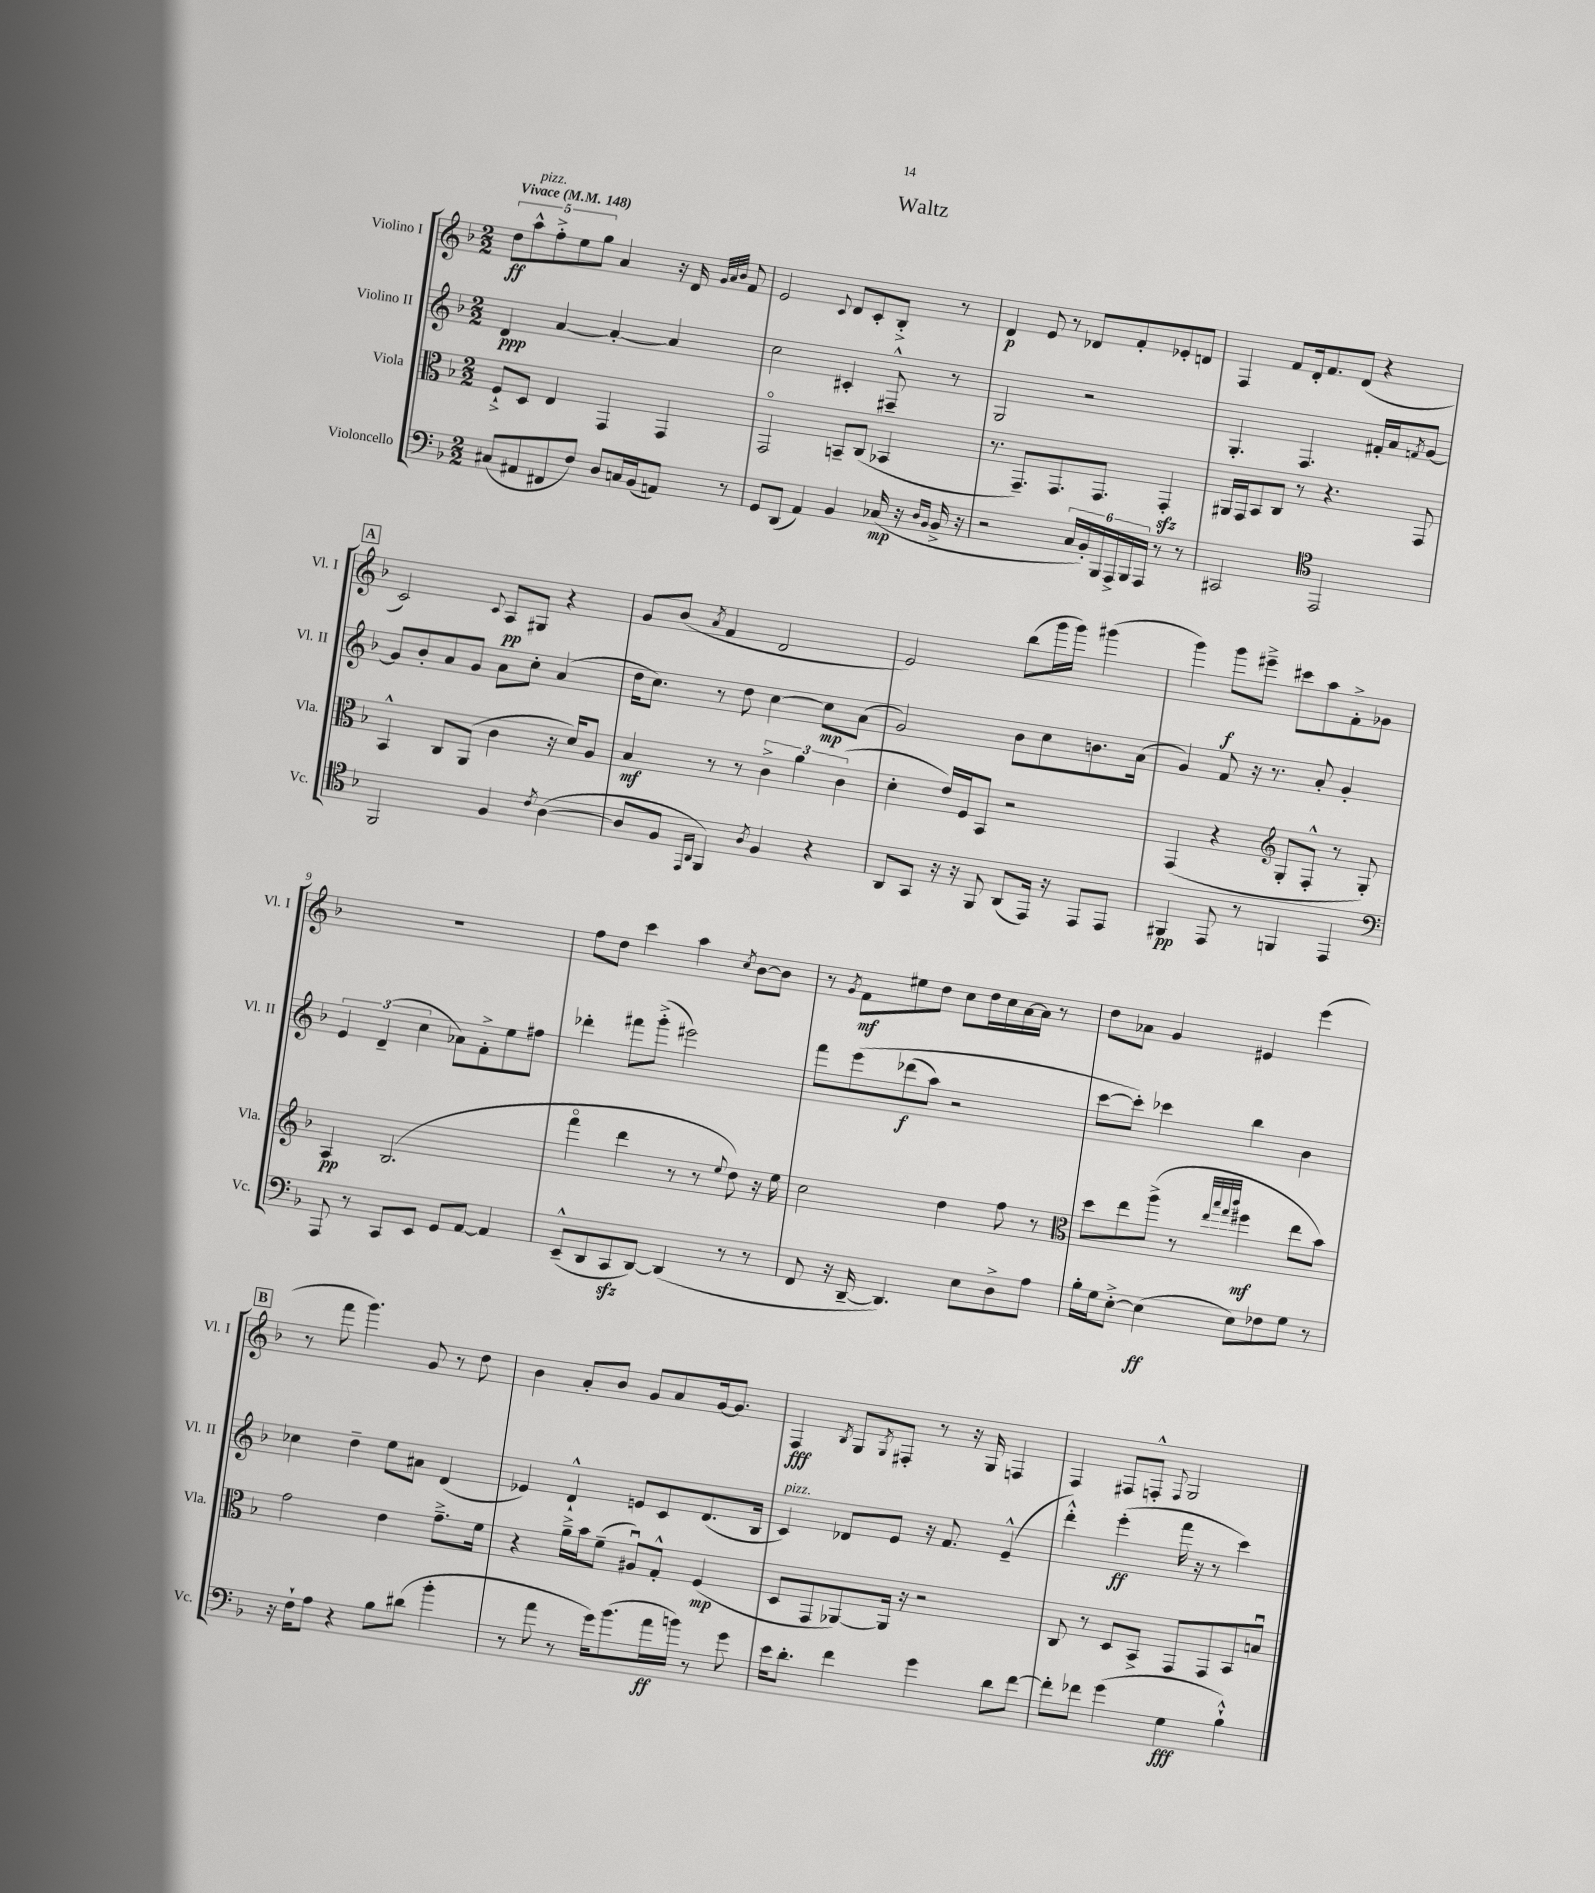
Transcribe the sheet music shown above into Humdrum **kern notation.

**kern	**kern	**kern	**kern
*staff4	*staff3	*staff2	*staff1
*clefF4	*clefC3	*clefG2	*clefG2
*k[b-]	*k[b-]	*k[b-]	*k[b-]
*M2/2	*M2/2	*M2/2	*M2/2
*MM148	*MM148	*MM148	*MM148
(8C#	8F`^	4d	10dd
.	.	.	10aa^^
8AA#	8D	.	.
.	.	.	10ff'^
8FF#	4E	[4a	.
.	.	.	10ee
8F)	.	.	.
.	.	.	10gg
8D	4GG	4a'_	4a
16C	.	.	.
(16BB-	.	.	.
8AA)	4GG	4a]	16r
.	.	.	16d
.	.	.	32qqg
.	.	.	32qqa
.	.	.	32qqb-
8r	.	.	8f
=	=	=	=
8GG	2GGo	2cc	2e
(8DD	.	.	.
4AA)	.	.	.
.	.	.	8qqc
4BB-	8BB~	4c#'	8d
.	(8C	.	8c'
(16C-	4BB-	8F#~^^	8B-'^
16r	.	.	.
16qqD	.	.	.
16qqBB-	.	.	.
16BB-^	.	8r	8r
16r	.	.	.
=	=	=	=
2r	8.r	2G	4d
.	8.GG~)	.	.
.	.	.	8e
.	8.GG	.	8r
24C	.	2r	8d-
24BB-')	.	.	.
.	8.GG	.	.
24BBB-	.	.	.
24AAA^	.	.	8f'
24BBB-	.	.	.
24AAA	.	.	.
8r	4GG'	.	8e-'
8r	.	.	8d
=	=	=	=
2CC#	16AA#	4.G'	4F
.	16GG	.	.
.	8BB-	.	.
.	8C	.	8f
.	8r	4.F	16d'
.	.	.	8.f
*clefC4	*	*	*
2EE	4.r	.	.
.	.	.	(8d
.	.	16f#'	4r
.	.	16a	.
.	.	8qf	.
.	8GG	[8g	.
=	=	=	=
2FF	4BB-^^	8g]	2c)
.	.	8b-'	.
.	8C	8a	.
.	(8AA	8g	.
.	.	.	8qqc
4F	4c	8a	8A
.	.	8cc'	8G#
8qc	.	.	.
([4A	16r	(4a	4r
.	16d)	.	.
.	8A	.	.
=	=	=	=
8A]	4B-	16dd	8g
.	.	8.cc)	.
8F	.	.	(8b-
16qqEE	.	.	.
16qqAA	.	.	8qa
4FF)	8r	8r	4f
.	8r	8dd	.
8qA	.	.	.
4F	6c^	[4cc	2d
.	6a	.	.
4r	.	8cc]	.
.	(6c	.	.
.	.	(8a	.
=	=	=	=
8AA	4d'	2g)	2e)
8GG	.	.	.
16r	16e)	.	.
16r	16F	.	.
8FF	8BB-	.	.
(8AA	2r	8b-	(8bb-
16EE)	.	8cc	16ggg
16r	.	.	16ggg)
8EE	.	8.b	(4ggg#
8EE	.	.	.
.	.	(16a	.
=	=	=	=
4FF#	(4GG	4g)	4ggg)
8EE	4r	8f	8ggg
8r	.	16r	8eee#~^
.	.	8.r	.
*	*clefG2	*	*
4FF	8G'	.	8ccc#
.	8F'^^	8a'	8aa
4EE	8r	4g'	8f'^
.	8G')	.	8g-
=	=	=	=
*clefF4	*	*	*
8AAA	4A	6e	1r
8r	.	.	.
.	.	(6d~	.
8CC	(2.B-	.	.
.	.	6cc	.
8EE	.	.	.
8GG	.	8a-)	.
[8AA	.	8f'^	.
4AA]	.	8ee	.
.	.	8ff#	.
=	=	=	=
(8EE~^^	4fffo	4ddd-'	8ff
8DD	.	.	8dd
8CC	4ddd	8fff#	4ccc
[8DD)	.	(8ggg'^	.
(4DD]	8r	2eee#)	4aa
.	8r	.	.
.	8qqee	.	8qcc
8r	8dd)	.	[8b-
8r	16r	.	8b-]
.	16ee	.	.
=	=	=	=
8FF	2cc	8fff	8r
.	.	.	8qg
16r	.	&(8eee	8f
[16DD~	.	.	.
4.DD])	.	(8ddd-	8ee#
.	.	8aa)	8dd
.	4dd	2r	8cc
8E	.	.	16dd
.	.	.	16cc
8D^	8ff	.	[16a
.	.	.	16a]
8A	8r	.	8r
=	=	=	=
*	*clefC3	*	*
16B-'	8dd	[8ccc	8dd
16G	.	.	.
[8E'^	8ee	8ccc']&)	8a-
(4E]	(8aa^	4ccc-	4g
.	8r	.	.
.	32qqee	.	.
.	32qqbb-	.	.
.	32qqgg	.	.
.	32qqccc	.	.
8E)	4ff#	4bb-	4e#
8F-	.	.	.
8G	8ee	4b-	(4eee
8r	8b-)	.	.
=	=	=	=
16r	2g	4cc-	8r
16F`	.	.	.
8A	.	.	8fff
4r	.	4dd~	4.ggg)
8B-	4e	8ee	.
(8d#	.	8a#	8g
4b-'	8.g~^	(4d	8r
.	.	.	8dd
.	16f	.	.
=	=	=	=
8r	4r	4e-)	4b-
8a	.	.	.
8r	16a~^	4d`^^	8a'
.	16b-	.	.
16g)	(8f~	.	8b-
(8.b-	.	.	.
.	8A#u)	8e	8g
16a	8G'^^	8c	8a
16b)	.	.	.
8r	(4F	(8.d	[16g
.	.	.	8.g]
8g	.	.	.
.	.	16B-	.
=	=	=	=
16e	8D	4c)	4F
8.d'	.	.	.
.	8GG	.	.
.	.	.	8qB-
4f	[8AA-)	8d-	8G
.	.	.	8qG
.	16AA-]	8e	8F#'
.	16r	.	.
4g	2r	16r	8r
.	.	8.f	.
.	.	.	16r
.	.	.	16G
8d	.	(4e~^^	4F
[8f	.	.	.
=	=	=	=
8f']	8C	4ddd'^^)	4F
8f-	8r	.	.
(4g	8D	(4eee'	8F#
.	8BB-^	.	8F'^^
.	.	.	8qqF
4G	8GG	16fff	2G
.	.	16r	.
.	8GG	8r	.
4B-`^^)	8BB-	4ccc)	.
.	8Bu	.	.
==	==	==	==
*-	*-	*-	*-
